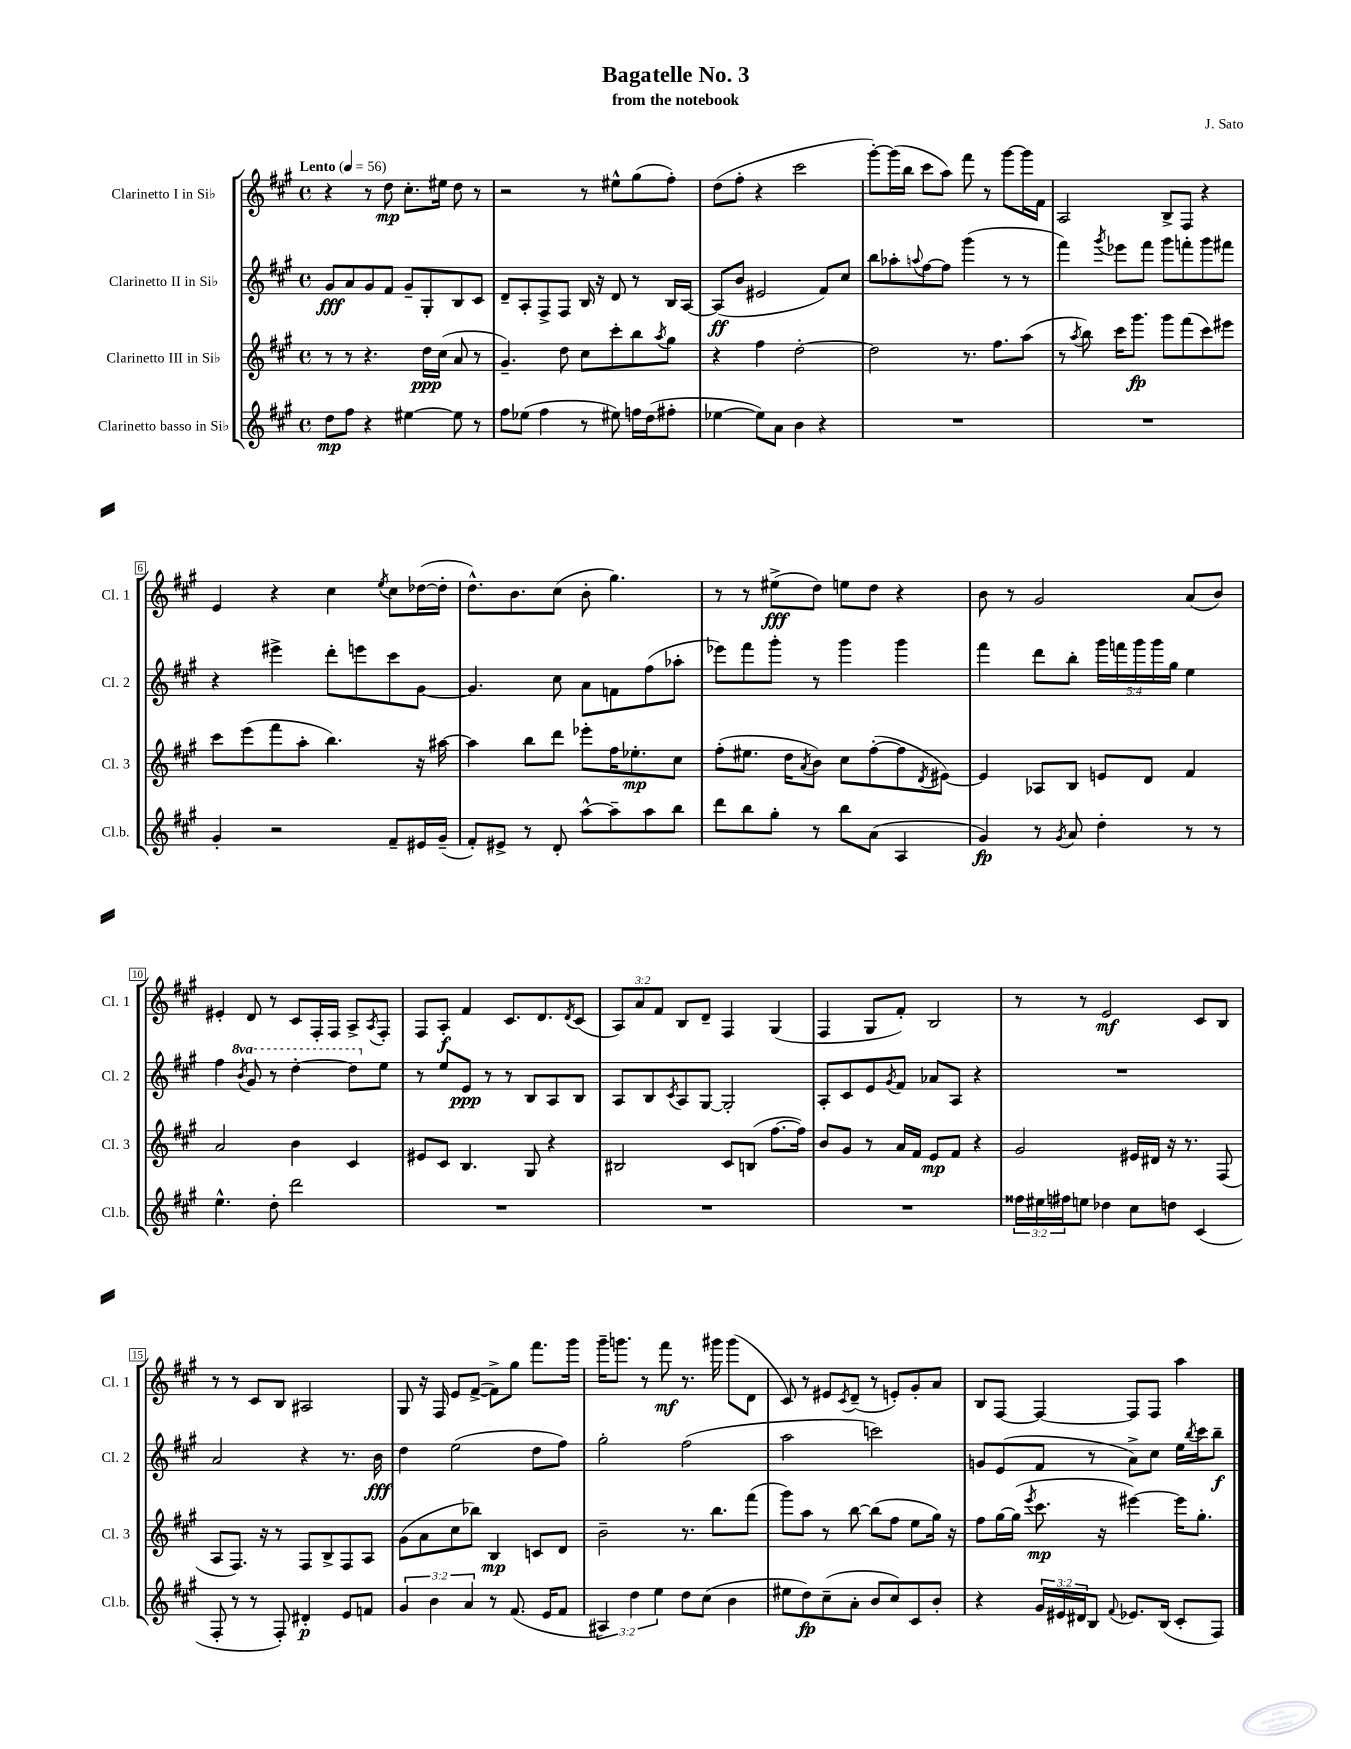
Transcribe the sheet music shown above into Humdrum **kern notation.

**kern	**kern	**kern	**kern
*staff4	*staff3	*staff2	*staff1
*clefG2	*clefG2	*clefG2	*clefG2
*k[f#c#g#]	*k[f#c#g#]	*k[f#c#g#]	*k[f#c#g#]
*M4/4	*M4/4	*M4/4	*M4/4
*met(c)	*met(c)	*met(c)	*met(c)
*MM56	*MM56	*MM56	*MM56
8dd	8r	8g#	4r
8ff#	8r	8a	.
4r	4.r	8g#	8r
.	.	8f#	8dd
[4ee#	.	8g#~	8.cc#'
.	16dd	8G#'	.
.	(16cc#	.	16ee#
8ee#]	8a	8B	8dd
8r	8r	8c#	8r
=	=	=	=
8ff#	4.g#~)	8d~	2r
(8ee-	.	8A'	.
4ff#	.	8F#^	.
.	8dd	8F#	.
8r	8cc#	16B	8r
.	.	16r	.
8ee#)	8ccc#'	8d	8ee#^^
16ff	8bb	8r	(8gg#
(16dd	.	.	.
.	8qaa	.	.
8ff#'	8gg#	16B	8ff#')
.	.	[16A	.
=	=	=	=
[4ee-	4r	(8A]	(8dd
.	.	8b	8ff#'
8ee-])	4ff#	2e#	4r
8a	.	.	.
4b	[2dd'	.	2ccc#
4r	.	8f#)	.
.	.	8cc#	.
=	=	=	=
1r	2dd]	8bb	[8ggg#')
.	.	8aa-'	(16ggg#]
.	.	.	16bb
.	.	8qqaa	.
.	.	[8ff#	8ccc#
.	.	8ff#]	8aa)
.	8.r	(4ggg#	8fff#
.	.	.	8r
.	8.ff#	.	.
.	.	8r	[8ggg#
.	(8aa	8r	16ggg#]
.	.	.	16f#
=	=	=	=
1r	8r	4fff#)	2A
.	8qaa	.	.
.	8bb)	.	.
.	.	8qggg#	.
.	16ccc#	8eee-	.
.	8.ggg#	.	.
.	.	8fff#	.
.	8ggg#	8ggg#	8B^
.	(8fff#	8fff'	8F#
.	8ccc#)	8ggg#	4r
.	8eee#	8fff#	.
=	=	=	=
4g#'	8ccc#	4r	4e
.	(8eee	.	.
2r	8fff#	4eee#^	4r
.	8aa'	.	.
.	4.bb)	8ddd'	4cc#
.	.	8eee	.
.	.	.	8qee
8f#~	.	8ccc#	8cc#
16e#	16r	[8g#	([16dd-
(16g#~	[16aa#	.	16dd-']
=	=	=	=
8f#')	4aa#]	4.g#]	8.dd^^)
8e#^	.	.	.
.	.	.	8.b
8r	8bb	.	.
8d'	8ddd	8cc#	(8cc#
[8aa^^	8eee-'	8a	8b'
8aa~]	16ff#	8f	4.gg#)
.	8.ee-'	.	.
8aa	.	(8ff#	.
8bb	8cc#	8aa-'	.
=	=	=	=
8ddd	(8ff#'	8eee-)	8r
8bb	8.ee#	8fff#	8r
8gg#'	.	8ggg#'	(8ee#^
.	16dd	.	.
.	8qa	.	.
8r	8b)	8r	8dd)
8bb	8cc#	4ggg#	8ee
(8a	([8ff#'	.	8dd
4A	8ff#]	4ggg#	4r
.	8qd	.	.
.	[8e#)	.	.
=	=	=	=
4g#)	4e#]	4fff#	8b
.	.	.	8r
8r	8A-	8ddd	2g#
8qg#	.	.	.
8a	8B	8bb'	.
4dd'	8e	20ggg#	.
.	.	20fff	.
.	.	20ggg#	.
.	8d	.	.
.	.	20ggg#	.
.	.	20gg#	.
8r	4f#	4ee	(8a
8r	.	.	8b)
=	=	=	=
4.ee^^	2a	4ff#	4e#'
.	.	8qbb	.
.	.	8gg#	8d
8dd'	.	8r	8r
2ddd	4b	[4ddd'	8c#
.	.	.	16F#'
.	.	.	16F#
.	4c#	8ddd]	8A^
.	.	.	8qA
.	.	8ee	8F#'
=	=	=	=
1r	8e#	8r	8F#
.	8c#	8ee	8A'
.	4.B	8e	4f#
.	.	8r	.
.	.	8r	8.c#
.	8G#	8B	.
.	.	.	8.d
.	4r	8A	.
.	.	.	8qd
.	.	8B	(8c#
=	=	=	=
1r	2B#	8A	12A)
.	.	.	12a
.	.	8B	.
.	.	.	12f#
.	.	8qc#	.
.	.	8A	8B
.	.	[8G#	8d~
.	8c#	2G#']	4F#
.	(8B	.	.
.	[8.ff#	.	(4G#
.	16ff#])	.	.
=	=	=	=
1r	8b	8A'	4F#
.	8g#	8c#	.
.	8r	8e	8G#
.	.	8qg#	.
.	16a	8f#	8f#')
.	16f#	.	.
.	8e	8a-	2B
.	8f#	8A	.
.	4r	4r	.
=	=	=	=
24ff##	2g#	1r	8r
24ee#	.	.	.
24ff#	.	.	.
8ee	.	.	8r
4dd-	.	.	2e
8cc#	16e#	.	.
.	16d#	.	.
8dd	16r	.	.
.	8.r	.	.
(4c#	.	.	8c#
.	(8F#	.	8B
=	=	=	=
8F#'	8A	2a	8r
8r	8.F#)	.	8r
8r	.	.	8c#
.	16r	.	.
8F#')	8r	.	8B
4d#'	8F#	4r	2A#
.	8B^	.	.
8e	8F#	8.r	.
8f	8A	.	.
.	.	16b	.
=	=	=	=
6g#	(8g#	4dd	8G#
.	8a	.	16r
6b	.	.	.
.	.	.	16F#
.	8cc#	(2ee	8e
6a	.	.	.
.	8bb-)	.	([8f#^
8r	4B	.	8f#^])
(8.f#	.	.	8gg#
.	8c	8dd	8.fff#
16e	.	.	.
8f#	8d	8ff#)	.
.	.	.	16ggg#
=	=	=	=
6A#)	2b~	2gg#'	16ggg#~
.	.	.	8.ggg
6dd	.	.	.
.	.	.	8r
6ee	.	.	.
.	.	.	8fff#
8dd	8.r	(2ff#	8.r
(8cc#	.	.	.
.	8.bb	.	16ggg#
4b	.	.	(8ggg#
.	(8fff#	.	8d
=	=	=	=
8ee#	8ggg#)	2aa	8c#)
8dd)	8aa	.	8r
(8cc#~	8r	.	8e#
.	.	.	8qc#
8a'	[8bb	.	(8d~
8b	(8bb]	2ccc)	8r
8cc#)	8ff#	.	8e')
8c#	8ee	.	8g#'
8b'	16gg#)	.	8a
.	16r	.	.
=	=	=	=
4r	8ff#	8g	8B
.	[16gg#	(8e	[8F#
.	(16gg#]	.	.
.	8qeee	.	.
24g#	8.ccc#	8f#	4F#_
24e#	.	.	.
24d#	.	.	.
8B	.	8r	.
.	16r	.	.
8qqf#	.	.	.
8.e-	[4eee#)	8a^)	8F#]
.	.	8cc#	8F#
(16B	.	.	.
8c#'	16eee#]	16ee	4aa
.	.	8qbb	.
.	8.gg#'	16ccc#	.
8F#)	.	8bb~	.
==	==	==	==
*-	*-	*-	*-
